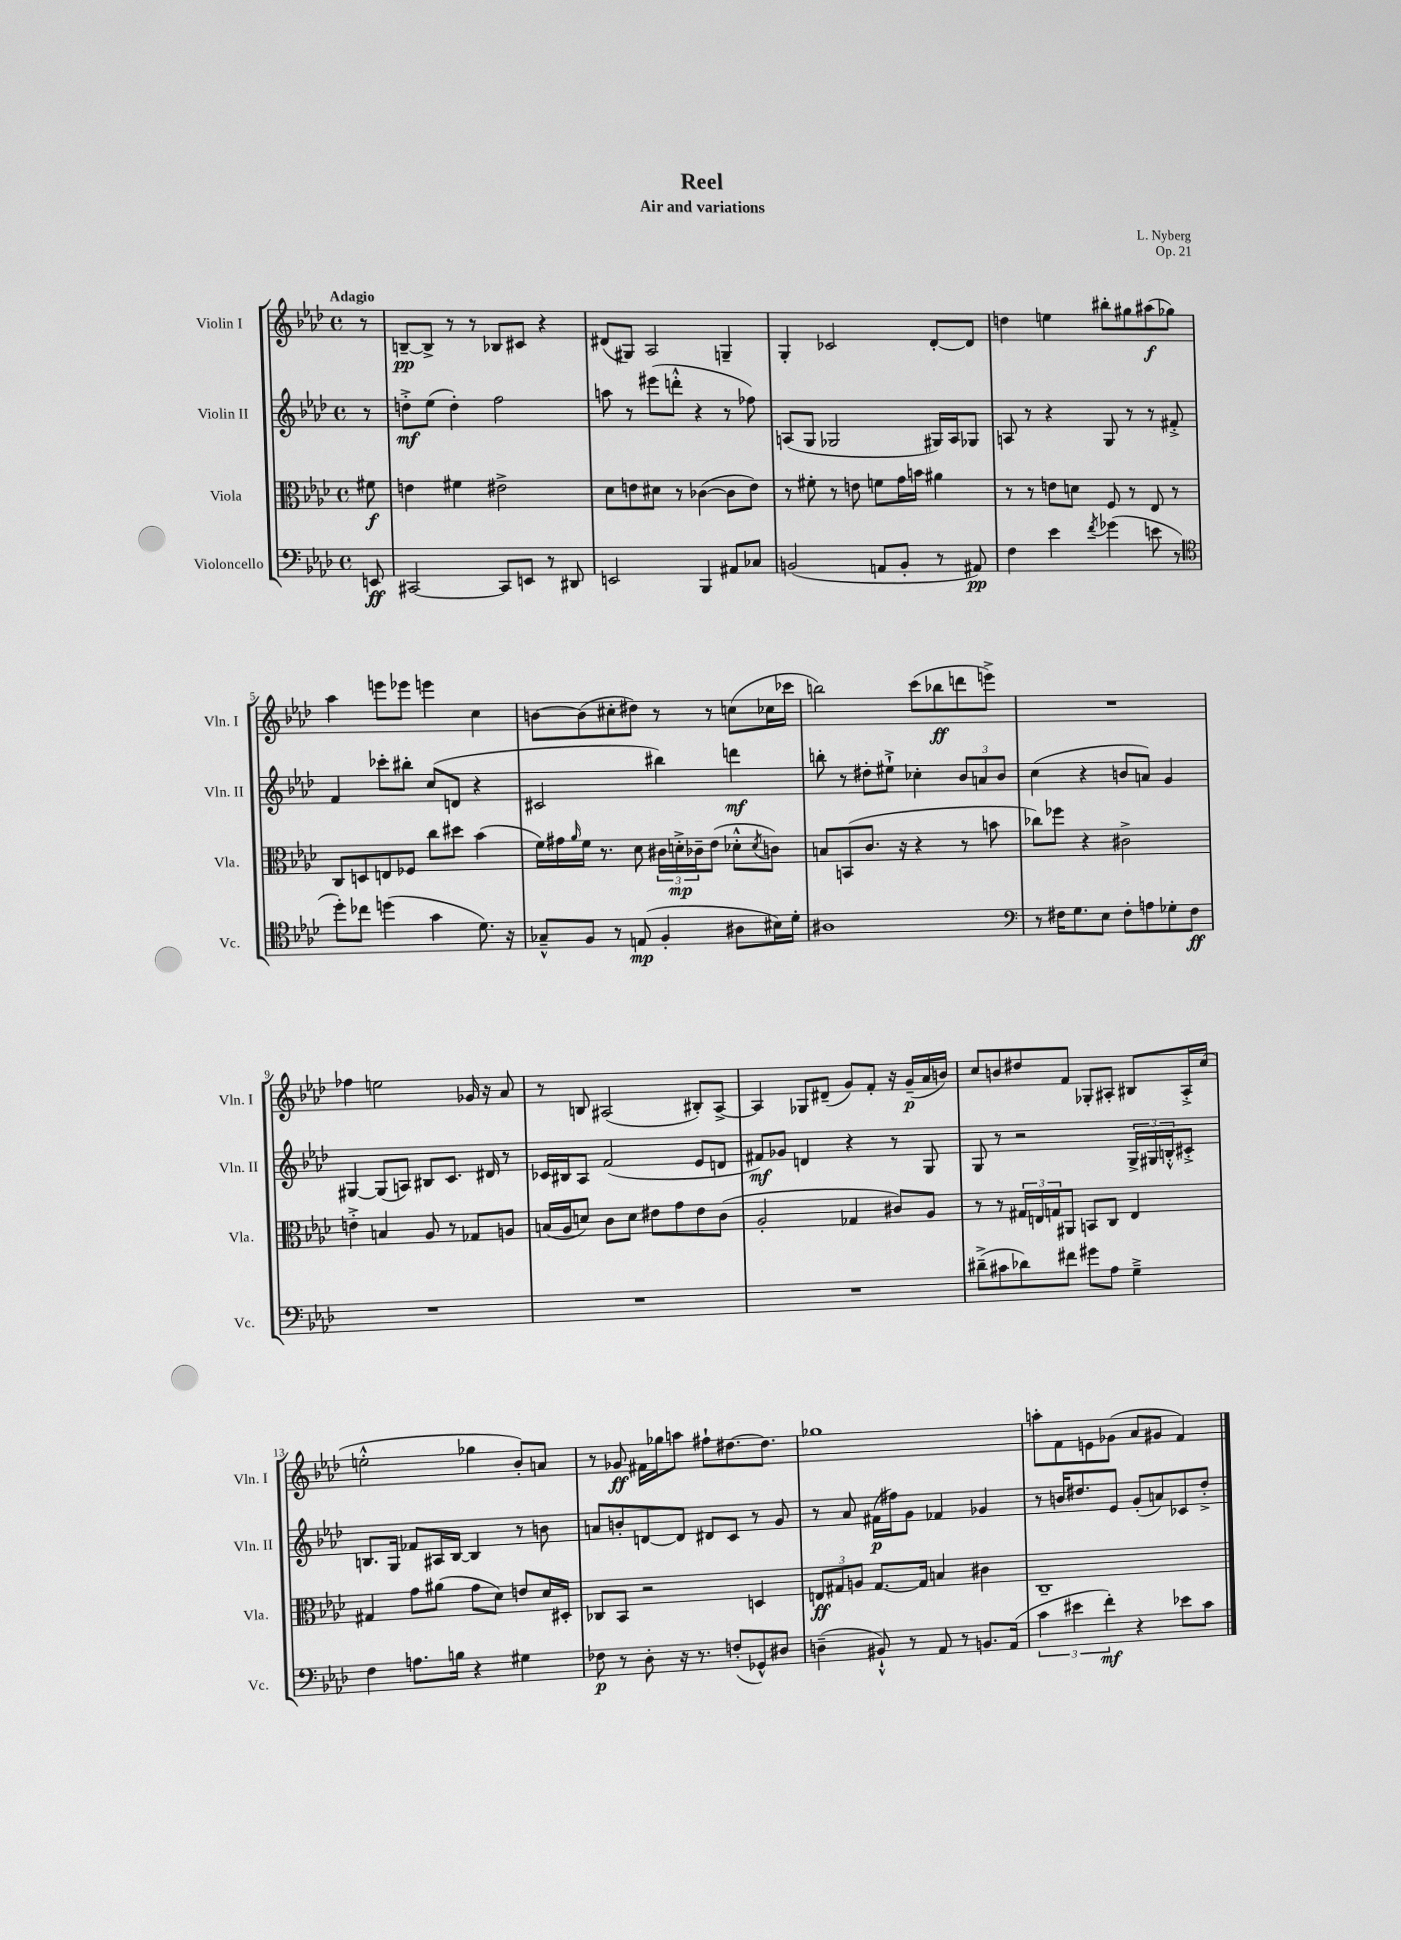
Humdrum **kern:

**kern	**kern	**kern	**kern
*staff4	*staff3	*staff2	*staff1
*clefF4	*clefC3	*clefG2	*clefG2
*k[b-e-a-d-]	*k[b-e-a-d-]	*k[b-e-a-d-]	*k[b-e-a-d-]
*M4/4	*M4/4	*M4/4	*M4/4
*met(c)	*met(c)	*met(c)	*met(c)
8EE	8f#	8r	8r
=	=	=	=
[2CC#	4e	8dd'^	[8B~
.	.	(8ee-	8B^]
.	4f#	4dd')	8r
.	.	.	8r
8CC#]	2e#^	2ff	8B-
8EE	.	.	8c#
8r	.	.	4r
8DD#	.	.	.
=	=	=	=
2EE	8d-	8aa	(8d#
.	8e	8r	8G#)
.	8d#	(8eee#	2A-
.	8r	8ddd'^^	.
4BBB-	([4c-	4r	.
8AA#	8c-]	8r	4G~
8C-	8e)	8ff-)	.
=	=	=	=
(2BB	8r	(8A	4G'
.	8f#'	8G	.
.	8r	2G-	2c-
.	8e	.	.
8AA	8f	.	.
8BB'	16g	.	.
.	16b	.	.
8r	4a#	16G#)	[8d-'
.	.	16A	.
8AA#)	.	8G-	8d-]
=	=	=	=
4F	8r	8A	4dd
.	8r	8r	.
4e-	8e	4r	4ee
.	8d	.	.
8qf	.	.	.
(4g-	8F	8G	8bb#'
.	8r	8r	8gg#
8e	8E-	8r	(8aa#
8r	8r	8f#'^	8gg-)
=	=	=	=
*clefC4	*	*	*
8dd-')	8C	4f	4aa-
8cc-	8D	.	.
(4dd	8E	8ccc-'	8eee
.	8F-	8bb#'	8eee-
4g	8cc	(8cc	4eee
.	8dd#	8d	.
8.d-)	(4b-	4r	4cc
16r	.	.	.
=	=	=	=
8G-~^^	16f)	2c#	[8b
.	16g#	.	.
.	16qqa-	.	.
8F	16f	.	(8b]
.	8.r	.	.
8r	.	.	8cc#'
(8E	8d-	.	8dd#)
4F'	24c#	4bb#)	8r
.	24d'^	.	.
.	24c-~	.	.
.	(8e-	.	8r
8A#	8d-'^^	4ddd	(8cc
.	8qd-	.	.
16B#)	8c)	.	16cc-
16d-'	.	.	16ccc-
=	=	=	=
1A#	8B	8bb'	2bb)
.	(8BB	8r	.
.	8.c	8dd#'	.
.	.	8ee#`^	.
.	16r	.	.
.	4r	4cc-'	(8ccc
.	.	.	8bb-
.	8r	12b-	8ddd
.	.	12a	.
.	8b	.	8eee^)
.	.	12b-	.
=	=	=	=
*clefF4	*	*	*
8r	8cc-)	(4cc	1r
16F#	8ff-	.	.
8.G	.	.	.
.	4r	4r	.
8E-	.	.	.
8F#'	2c#^	8b	.
8A	.	8a)	.
8G-'	.	4g	.
8F#	.	.	.
=	=	=	=
1r	4e'^	[4G#	4ff-
.	4B	(8G#]	2ee
.	.	8A)	.
.	8A-	8B#	.
.	8r	8.c	.
.	8G-	.	16g-
.	.	16d#	16r
.	8A	8r	8a-
=	=	=	=
1r	(16B	16c-	8r
.	16A-	16B#	.
.	8d)	8A-	8B
.	8c	(2f	(2A#
.	8d	.	.
.	8e#	.	.
.	8g	.	.
.	8e#	8e-	8B#')
.	(8c	8d	[8A#^
=	=	=	=
1r	2A-'	8f#)	4A#]
.	.	8g-	.
.	.	4d	8G-
.	.	.	(8d#~
.	4G-	4r	8g)
.	.	.	8f'
.	8c#)	8r	16r
.	.	.	(16g~
.	8A-	8G	16a-
.	.	.	16b)
=	=	=	=
(8d#~^	8r	8G	8cc
8c#	8r	8r	8b
8d-)	24G#	2r	8dd#
.	24E	.	.
.	24G	.	.
8f#	8AA#	.	8f
8g#	8BB	.	8G-'
8A-	8C	.	8A#'
4G~^	4E	24G^	8B#
.	.	24G#	.
.	.	24B'^^	.
.	.	8c#'^	16A#'^
.	.	.	(16cc
=	=	=	=
4F	4G#	8.B	2ee'^^
.	.	16G	.
8.A	8g	8f-	.
.	(8a#	16A#	.
16B	.	[16B	.
4r	8g	4B]	4gg-
.	8d-)	.	.
4G#	8e	8r	8b-')
.	16d-	8b	8a
.	16D#'	.	.
=	=	=	=
8F-	8C-	8a	8r
8r	8BB-	8b'	8g-
8D-'	2r	[8d	16f#
.	.	.	16gg-
16r	.	8d]	8aa
8.r	.	.	.
.	.	8d#	8ff#`
(8F'	.	8c	[8.dd#
8GG-^^)	4D	8r	.
.	.	.	8.dd#]
8D#	.	8g	.
=	=	=	=
(4D~	12E	8r	1gg-
.	12G#	.	.
.	.	8a-	.
.	12A	.	.
8BB#`^^)	[8.G#	(16f#	.
.	.	16ff#)	.
8r	.	8g	.
.	16G#]	.	.
8AA-	4B	4f-	.
8r	.	.	.
8.BB	4c#	4g-	.
(16AA-	.	.	.
=	=	=	=
6c	1C~	8r	8aa'
.	.	16b	8f
6e#	.	.	.
.	.	8.dd#	.
.	.	.	8e
6f')	.	.	.
.	.	8e-	(8g-
4r	.	(8g'	8a-
.	.	8a)	8g#
8e-	.	8c-	4f)
8c	.	8dd#'^	.
==	==	==	==
*-	*-	*-	*-
